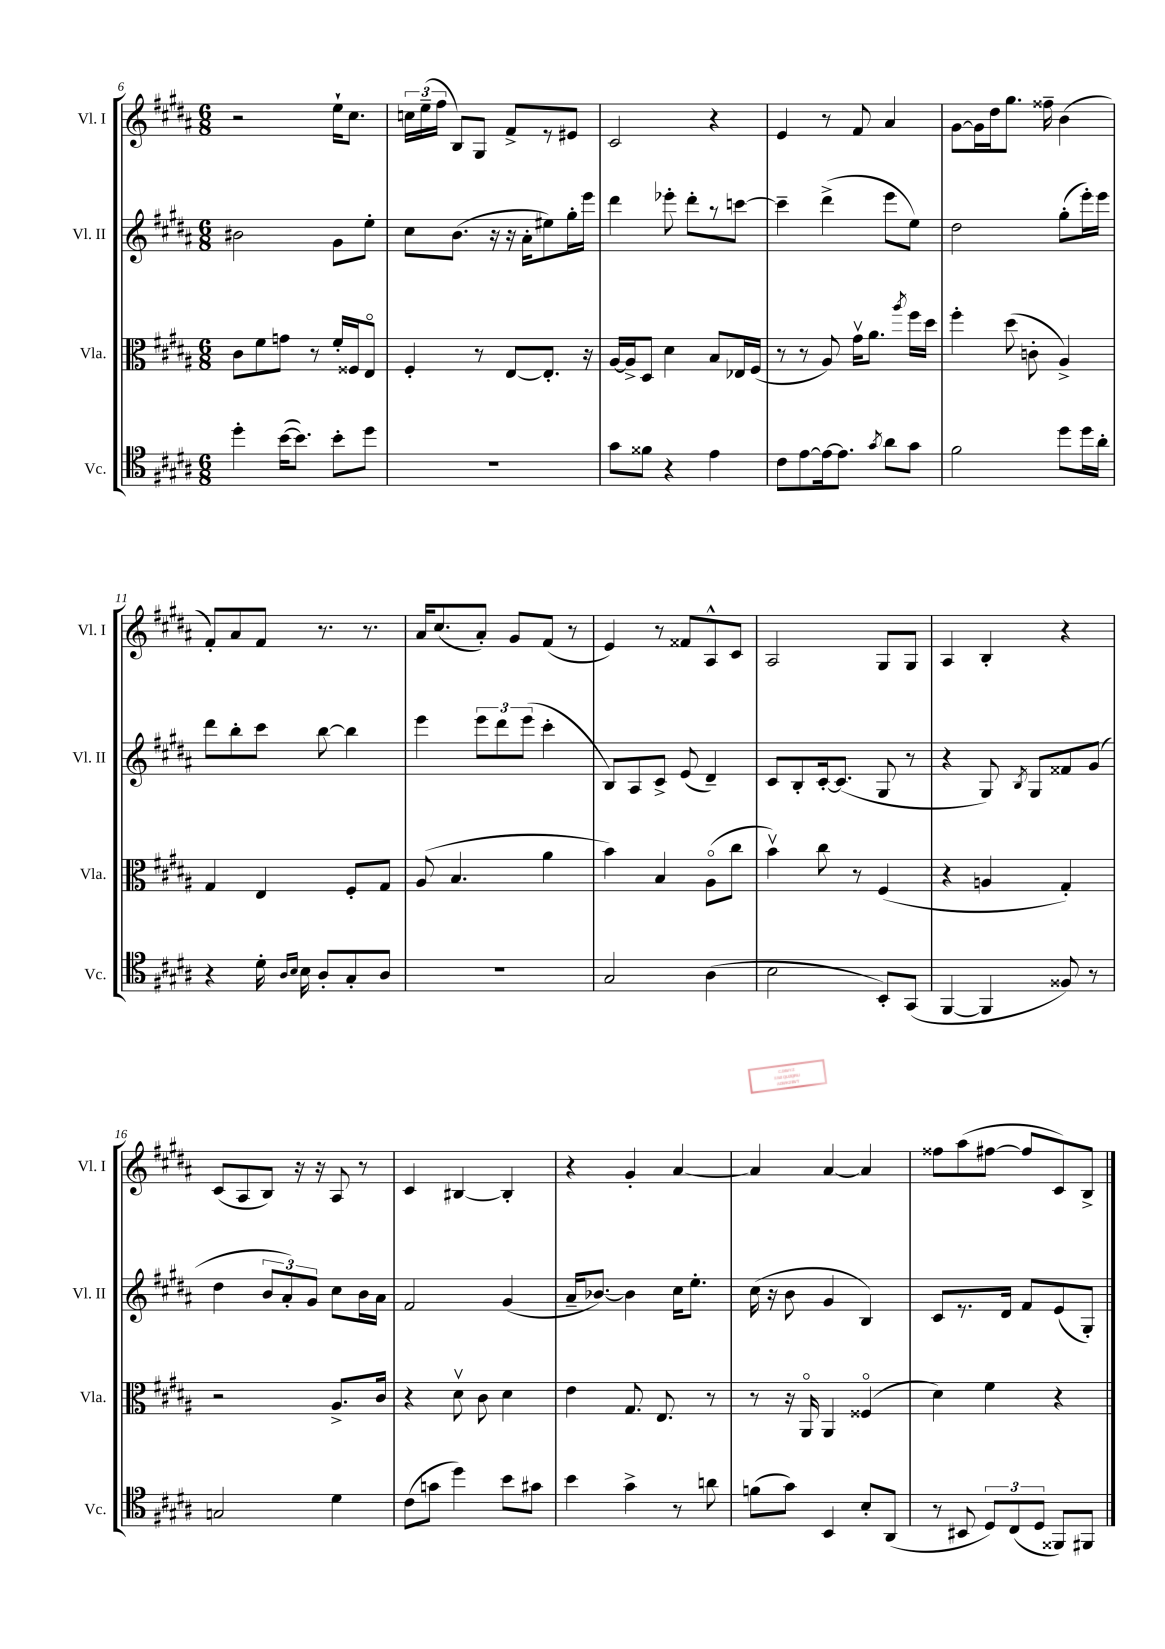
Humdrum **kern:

**kern	**kern	**kern	**kern
*staff4	*staff3	*staff2	*staff1
*clefC4	*clefC3	*clefG2	*clefG2
*k[f#c#g#d#a#]	*k[f#c#g#d#a#]	*k[f#c#g#d#a#]	*k[f#c#g#d#a#]
*M6/8	*M6/8	*M6/8	*M6/8
4dd#'	8c#	2b#	2r
.	8f#	.	.
([16b	8g	.	.
8.b])	.	.	.
.	8r	.	.
8b'	16f#'	8g#	16ee`
.	16F##	.	8.cc#
8dd#	8Eo	8ee'	.
=	=	=	=
2.r	4F#'	8cc#	24cc
.	.	.	(24ee~
.	.	.	24ff#
.	.	(8.b	8B)
.	8r	.	8G#
.	.	16r	.
.	[8E	16r	8f#^
.	.	16a#'	.
.	8.E']	8ee#)	8r
.	.	16gg#'	8e#
.	16r	16eee	.
=	=	=	=
8g#	[16A#	4ddd#	2c#
.	16A#^]	.	.
8f##	8D#	.	.
4r	4d#	8eee-'	.
.	.	8ddd#'	.
4e	8B	8r	4r
.	16E-	[8ccc	.
.	(16F#	.	.
=	=	=	=
8c#	8r	4ccc~]	4e
[8e	8r	.	.
16e_	8A#)	(4ddd#^	8r
8.e]	.	.	.
.	16g#v	.	8f#
.	8.a#	.	.
8qg#	.	.	.
8a#	.	8eee	4a#
.	8qaa#	.	.
8g#	16ff#	8ee)	.
.	16dd#	.	.
=	=	=	=
2f#	4ff#'	2dd#	[8g#
.	.	.	16g#]
.	.	.	16dd#
.	(8dd#	.	8.gg#
.	8c'	.	.
.	.	.	16ff##~
8dd#	4A#^)	(8gg#'	(4b
16dd#	.	16eee')	.
16a#'	.	16eee	.
=	=	=	=
4r	4G#	8ddd#	8f#')
.	.	8bb'	8a#
16d#'	4E	8ccc#	8f#
16qqA#	.	.	.
16qqB	.	.	.
16B	.	.	.
8A#'	.	[8bb	8.r
8G#'	8F#'	4bb]	.
.	.	.	8.r
8A#	8G#	.	.
=	=	=	=
2.r	(8A#	4eee	16a#
.	.	.	(8.cc#
.	4.B	.	.
.	.	12eee	8a#')
.	.	12ddd#	.
.	.	.	8g#
.	.	(12eee	.
.	4a#	4ccc#'	(8f#
.	.	.	8r
=	=	=	=
2G#	4b)	8B)	4e)
.	.	8A#	.
.	4B	8c#^	8r
.	.	(8e	8f##
(4A#	(8A#o	4d#~)	8A#^^
.	8cc#	.	8c#
=	=	=	=
2B	4bv)	8c#	2A#
.	.	8B'	.
.	8cc#	[16c#'	.
.	.	(8.c#]	.
.	8r	.	.
8BB')	(4F#	8G#	8G#
(8GG#	.	8r	8G#
=	=	=	=
[4FF#	4r	4r	4A#
4FF#]	4A	8G#)	4B'
.	.	8qB	.
.	.	8G#	.
8F##)	4G#')	8f##	4r
8r	.	(8g#	.
=	=	=	=
2G	2r	4dd#	(8c#
.	.	.	8A#
.	.	12b	8B)
.	.	12a#')	.
.	.	.	16r
.	.	12g#	.
.	.	.	16r
4d#	8.A#^	8cc#	8A#
.	.	16b	8r
.	16c#	16a#	.
=	=	=	=
(8c#	4r	2f#	4c#
8g	.	.	.
4dd#)	8d#v	.	[4B#
.	8c#	.	.
8b	4d#	(4g#	4B#']
8g#	.	.	.
=	=	=	=
4b	4e	16a#~	4r
.	.	[8.b-)	.
4g#^	8.G#	4b-]	4g#'
.	8.E	.	.
8r	.	16cc#	[4a#
.	.	8.ee'	.
8a	8r	.	.
=	=	=	=
(8f	8r	(16cc#	4a#]
.	.	16r	.
8g#)	16r	8b	.
.	16AA#o	.	.
4BB	4AA#	4g#	[4a#
8B'	(4F##o	4B)	4a#]
(8AA#	.	.	.
=	=	=	=
8r	4d#)	8c#	8ff##
8BB#	.	8.r	(8aa#
12D#)	4f#	.	[8ff#
.	.	16d#	.
(12C#	.	.	.
.	.	8f#	8ff#]
12D#	.	.	.
8FF##)	4r	(8e	8c#)
8FF#	.	8G#')	8B^
==	==	==	==
*-	*-	*-	*-
